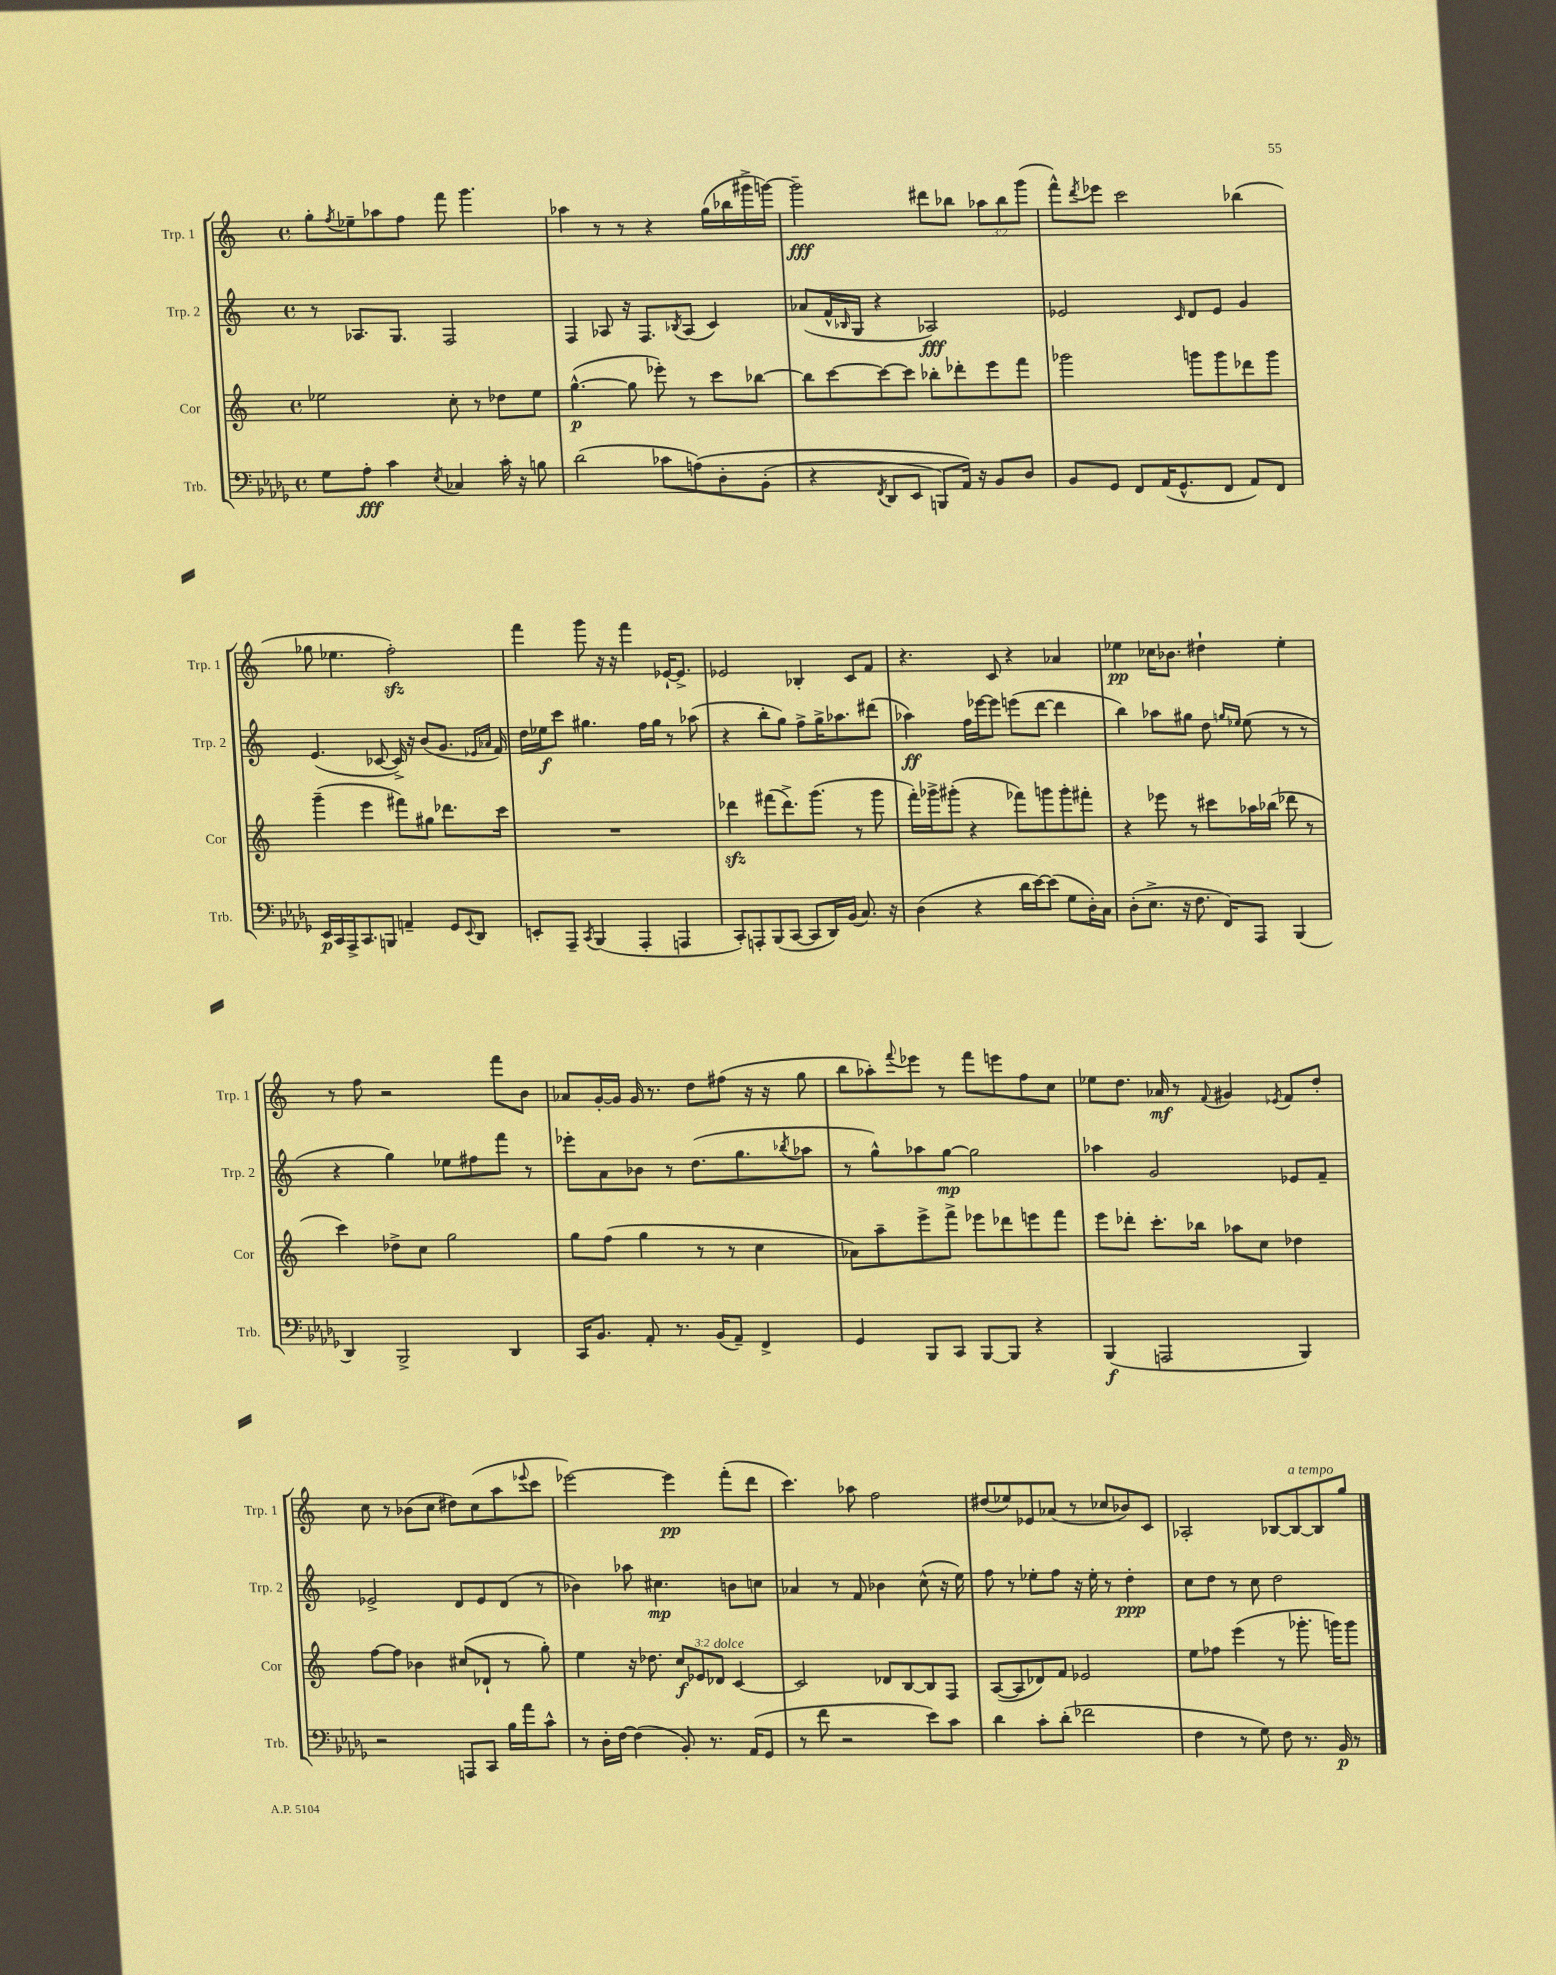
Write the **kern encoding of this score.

**kern	**kern	**kern	**kern
*staff4	*staff3	*staff2	*staff1
*clefF4	*clefG2	*clefG2	*clefG2
*k[b-e-a-d-g-]	*k[]	*k[]	*k[]
*M4/4	*M4/4	*M4/4	*M4/4
*met(c)	*met(c)	*met(c)	*met(c)
8G-	2ee-	8r	8gg'
.	.	.	8qff
8A-'	.	8.A-	8ee-~
4c	.	.	8aa-
.	.	8.G	.
.	.	.	8ff
8qE-	.	.	.
4C-	8cc'	2F	8fff
.	8r	.	4.ggg
16c'	8dd-	.	.
16r	.	.	.
8B	8ee-	.	.
=	=	=	=
(2d-	([4.gg^^	4F	4aa-
.	.	8A-	8r
.	8gg]	16r	8r
.	.	8.F	.
8c-	8eee-')	.	4r
.	.	8qB-	.
&(8A)	8r	(8A-	.
8D-'	8ccc	4c)	(16gg
.	.	.	16bb-
(8BB-'	[8bb-	.	16ggg#^
.	.	.	[16ggg)
=	=	=	=
4r	8bb-]	(8a-	2ggg~]
.	[8ccc	16f^^	.
.	.	16qqB-	.
.	.	16G	.
8qFF	.	.	.
8DD-	8ccc_	4r	.
8EE-	8ccc]	.	.
8BBB)	8bb-'	2A-)	8ddd#
16AA-&)	8ddd-'	.	8bb-
16r	.	.	.
8BB-	8eee	.	12aa-
.	.	.	12bb-
8D-	8fff	.	.
.	.	.	(12ggg
=	=	=	=
8BB-	2ggg-	2e-	8fff^^)
.	.	.	8qddd
8GG-	.	.	8eee-
8FF	.	.	2ccc
(16AA-	.	.	.
8.GG-^^	.	.	.
.	.	16qqc	.
.	8ggg	8d	.
8FF	8ggg	8e-	.
8AA-)	8ddd-	4g	(4bb-
8FF	8ggg	.	.
=	=	=	=
16EE-	(4ggg~	(4.e	8gg-
16CC	.	.	.
16AAA-^	.	.	4.ee-
8.CC	.	.	.
.	4eee	.	.
8BBB	.	[8c-	.
4AA~	8fff#)	16c-^])	2ff')
.	.	16r	.
.	8gg#	(8b	.
8GG-	8.ddd-	8.g	.
8qqEE-	.	.	.
8DD-	.	.	.
.	.	16qqe-	.
.	.	16qqa-	.
.	16ccc	16f)	.
=	=	=	=
8EE'	1r	16dd	4fff
.	.	16ee-	.
8AAA-~	.	8ccc	.
8qCC	.	.	.
(4BBB-	.	4.gg#	8ggg
.	.	.	16r
.	.	.	16r
4AAA-'	.	.	4fff
.	.	16ff	.
.	.	16gg#	.
4AAA	.	8r	[16e-`
.	.	.	8.e-^]
.	.	(8aa-	.
=	=	=	=
8CC')	4ddd-	4r	2e-
8AAA'	.	.	.
(8BBB-	(8fff#	8bb'	.
[8CC	8.ddd-^)	8gg)	.
8CC]	.	8ff^	4B-'
.	(8.ggg	.	.
16DD-)	.	16gg^	.
(16BB-	.	8.aa-	.
8.C)	8r	.	8c
.	8ggg	(8ddd#	8f
16r	.	.	.
=	=	=	=
(4D-	16fff')	4aa-)	4.r
.	16ggg-^	.	.
.	(8ggg#'	.	.
4r	4r	16ff	.
.	.	[16eee-	.
.	.	8eee-]	8c
16d-	8fff-)	(8eee	4r
[16e-)	.	.	.
(8e-]	8ggg	[8ddd	.
8G-	8ggg'	4ddd]	4a-
16D-')	8fff#'	.	.
16C	.	.	.
=	=	=	=
(8D-'	4r	4bb)	4ee-
8.E-^	.	.	.
.	8eee-	8aa-	16cc-
16r	.	.	8.b-
8.F	8r	8gg#	.
.	8ccc#	8dd	4dd#`
16FF)	.	.	.
.	.	16qqgg	.
.	.	16qqee-	.
8AAA-	16aa-	(8ee-	.
.	(16bb-	.	.
(4BBB-	8ddd-	8r	4ee-'
.	8r	8r	.
=	=	=	=
4DD-)	4ccc)	4r	8r
.	.	.	8ff
2BBB-^	8dd-^	4gg)	2r
.	8cc	.	.
.	2gg	8ee-	.
.	.	8ff#	.
4DD-	.	8fff	8fff
.	.	8r	8b
=	=	=	=
16CC	8gg	8eee-'	8a-
8.BB-	.	.	.
.	(8ff	8a	[16g'
.	.	.	16g]
8AA-'	4gg	8b-	16g
.	.	.	8.r
8.r	.	8r	.
.	8r	(8.dd	8dd
(16BB-	.	.	.
8AA-~)	8r	.	(8ff#
.	.	8.gg	.
4FF^	4cc	.	16r
.	.	.	16r
.	.	8qbb-	.
.	.	8aa-	8gg
=	=	=	=
4GG-	8a-)	8r	8bb
.	8aa~	8gg^^)	8aa-')
.	.	.	8qqfff
8BBB-	8eee^	8aa-	8eee-
8CC	8fff^	[8gg	8r
[8BBB-	8eee-	2gg]	8fff
8BBB-]	8ddd-	.	8eee
4r	8eee	.	8ff
.	8fff	.	8cc
=	=	=	=
(4BBB-	8eee	4aa-	8ee-
.	8ddd-'	.	8.dd
2AAA	8.ccc'	2g	.
.	.	.	16a-
.	.	.	8r
.	16bb-	.	.
.	.	.	8qqf
.	8aa-	.	4g#
.	8cc	.	.
.	.	.	8qe-
4BBB-)	4dd-	8e-	8f
.	.	8f~	8dd'
=	=	=	=
2r	[8ff	2e-^	8cc
.	8ff]	.	8r
.	4b-	.	(8b-
.	.	.	8cc
8AAA	(8cc#	8d	8dd#)
8CC	8d-`	8e-	(8cc
16B-	8r	(8d	8aa
16a-	.	.	.
.	.	.	8qqeee-
8c^^	8gg')	8r	8ccc
=	=	=	=
8r	4ee	4b-)	[2eee-)
16D-'	.	.	.
[16F	.	.	.
(4F]	16r	8aa-	.
.	8.dd-	.	.
.	.	4.cc#	.
8BB-')	12cc	.	4eee-]
.	12e-	.	.
8.r	.	.	.
.	12d-	.	.
.	[4c	8b	(8fff'
(16AA-	.	.	.
8GG-	.	8cc	8ddd
=	=	=	=
8r	2c]	4a-	4.ccc)
8f	.	.	.
2r	.	8r	.
.	.	8f	8aa-
.	8d-	4b-	2ff
.	[8B	.	.
8e-)	8B]	(8cc^^	.
8c	8F	16r	.
.	.	16ee)	.
=	=	=	=
4d-	([8A	8ff	(8dd#
.	8A]	8r	8ee-)
8c'	8d-)	8ee-'	8e-
(8d-'	8f	8ff	(8a-
2f-	2e-	16r	8r
.	.	16ee-'	.
.	.	8r	8cc-
.	.	4dd'	8b-)
.	.	.	8c
=	=	=	=
4F	8ee	8cc	2A-'
.	8ff-	8dd	.
8r	(4eee	8r	.
8G-)	.	8cc	.
8F	8r	2dd	[8B-
8.r	8.ggg-'	.	8B-_
.	.	.	8B-]
16BB-	16ggg)	.	.
8r	8ggg	.	8gg
==	==	==	==
*-	*-	*-	*-
